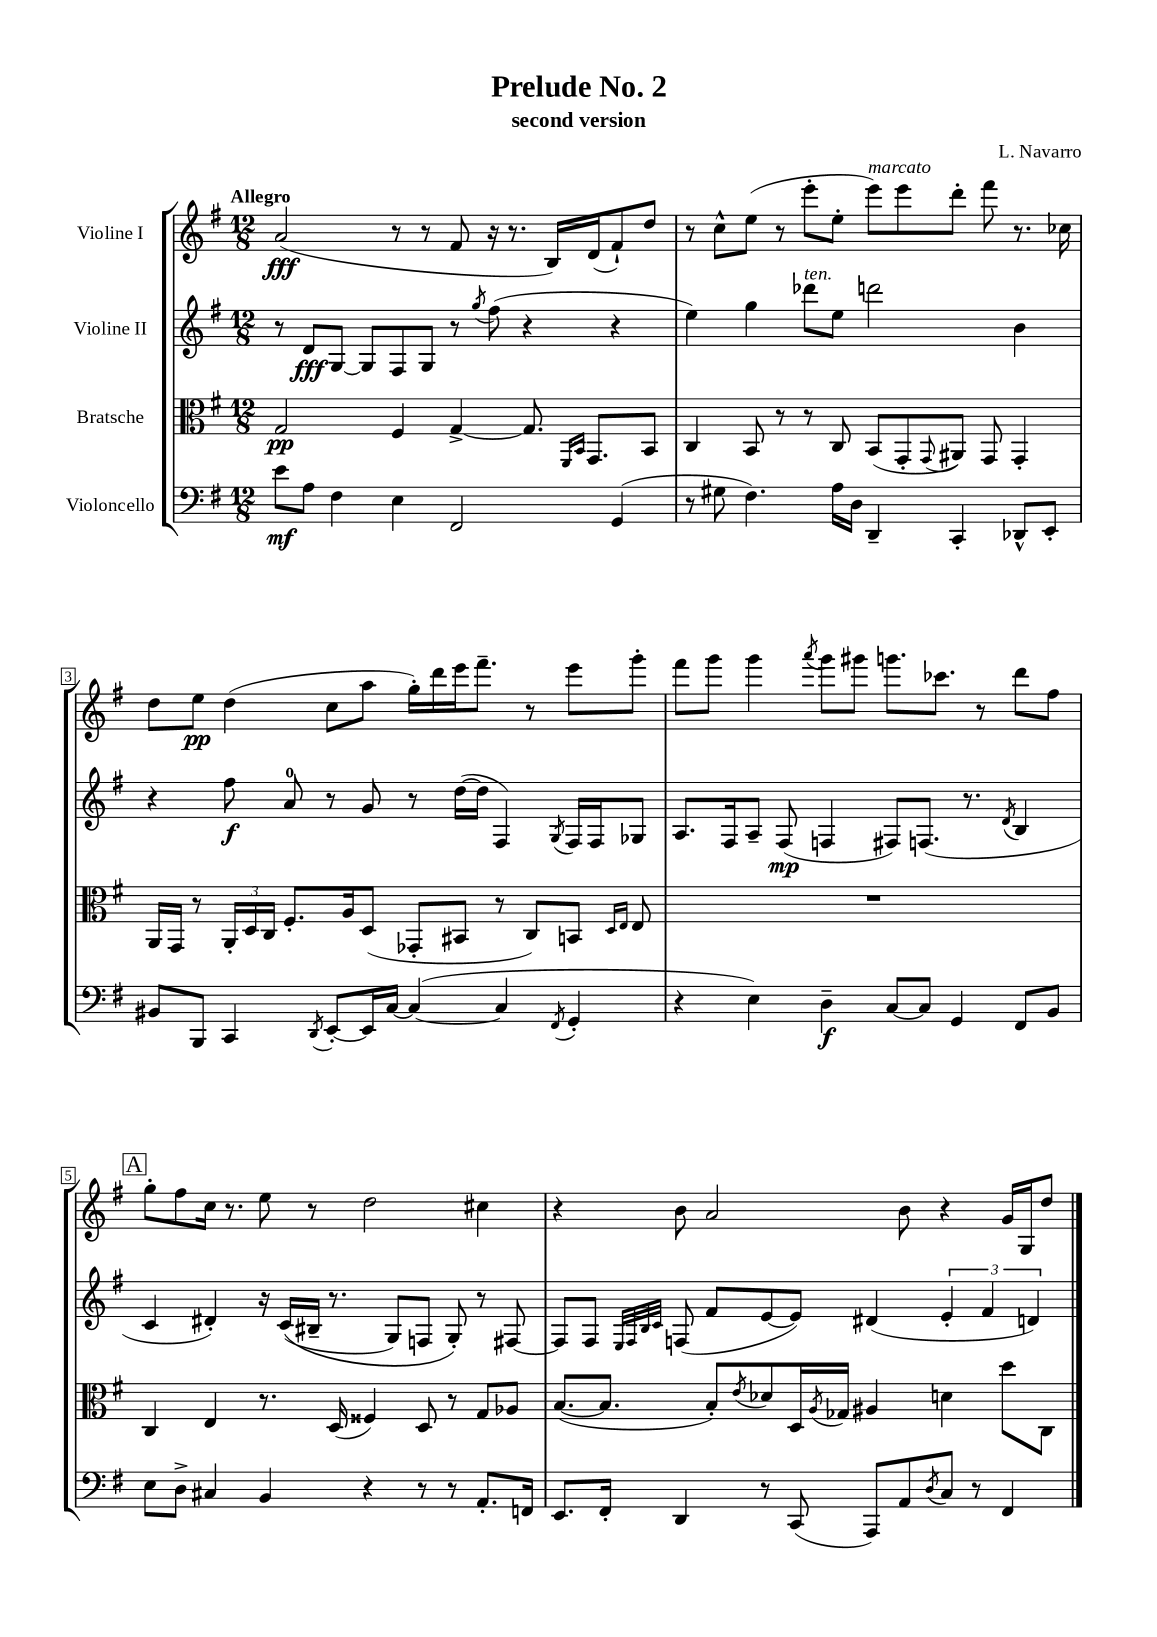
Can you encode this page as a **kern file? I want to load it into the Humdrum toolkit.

**kern	**dynam	**kern	**dynam	**kern	**dynam	**kern	**dynam
*part4	*part4	*part3	*part3	*part2	*part2	*part1	*part1
*staff4	*staff4	*staff3	*staff3	*staff2	*staff2	*staff1	*staff1
*I"Violoncello	*	*I"Bratsche	*	*I"Violine II	*	*I"Violine I	*
*clefF4	*	*clefC3	*	*clefG2	*	*clefG2	*
*k[f#]	*	*k[f#]	*	*k[f#]	*	*k[f#]	*
*M12/8	*	*M12/8	*	*M12/8	*	*M12/8	*
=1	=1	=1	=1	=1	=1	=1	=1
!	!	!	!	!	!	!LO:TX:a:B:t=Allegro	!
8e\L	mf	2G/	pp	8r	.	(2a/	fff
8A\J	.	.	.	8d/L	fff	.	.
4F#\	.	.	.	[8G/J	.	.	.
.	.	.	.	8G/L]	.	.	.
4E\	.	4F#/	.	8F#/	.	8r	.
.	.	.	.	8G/J	.	8r	.
2FF#/	.	[4G^/	.	8r	.	8f#/	.
.	.	.	.	8qgg/	.	.	.
.	.	.	.	(8ff#\	.	16r	.
.	.	.	.	.	.	8.r	.
.	.	8.G/]	.	4r	.	.	.
.	.	.	.	.	.	16B/LL)	.
.	.	16qqFF#/LL	.	.	.	.	.
.	.	16qqBB/JJ	.	.	.	.	.
.	.	8.GG/L	.	.	.	(16d/J	.
(4GG/	.	.	.	4r	.	8f#`/)	.
.	.	8BB/J	.	.	.	8dd/J	.
=2	=2	=2	=2	=2	=2	=2	=2
8r	.	4C/	.	4ee\)	.	8r	.
8G#X\	.	.	.	.	.	8cc^^\L	.
4.F#\)	.	8BB/	.	4gg\	.	(8ee\J	.
.	.	8r	.	.	.	8r	.
!	!	!	!	!LO:TX:a:i:t=ten.	!	!	!
.	.	8r	.	8ddd-X\L	.	8eee'\L	.
16A\LL	.	8C/	.	8ee\J	.	8ee'\J	.
16D\JJ	.	.	.	.	.	.	.
!	!	!	!	!	!	!LO:TX:a:i:t=marcato	!
4DD~/	.	(8BB/L	.	2dddn\	.	8eee\L)	.
.	.	8GG'/	.	.	.	8eee\	.
.	.	8qqGG/	.	.	.	.	.
4CC'/	.	8AA#X/J)	.	.	.	8ddd'\J	.
.	.	8GG/	.	.	.	8fff#\	.
8DD-X^^/L	.	4GG'/	.	4b\	.	8.r	.
8EE'/J	.	.	.	.	.	.	.
.	.	.	.	.	.	16cc-X\	.
!!LO:LB:g=z
=3	=3	=3	=3	=3	=3	=3	=3
8BB#X/L	.	16AA/LL	.	4r	.	8dd\L	.
.	.	16GG/JJ	.	.	.	.	.
8BBB/J	.	8r	.	.	.	8ee\J	pp
4CC/	.	24AA'/LL	.	8ff#\	f	(4dd\	.
.	.	24D/	.	.	.	.	.
.	.	24C/JJ	.	.	.	.	.
.	.	8.F#'/L	.	8a/	.	.	.
8qDD/	.	.	.	.	.	.	.
[8EE'/L	.	.	.	8r	.	8cc\L	.
.	.	16A/k	.	.	.	.	.
16EE/L]	.	(8D/J	.	8g/	.	8aa\J	.
[16C/JJ	.	.	.	.	.	.	.
(4C/_	.	8GG-X'/L	.	8r	.	16gg'\LL)	.
.	.	.	.	.	.	16ddd\	.
.	.	8BB#X/J	.	([16dd\LL	.	16eee\J	.
.	.	.	.	16dd\JJ]	.	8.fff#~\J	.
4C/]	.	8r	.	4F#/)	.	.	.
.	.	8C/L)	.	.	.	8r	.
8qFF#/	.	.	.	8qG/	.	.	.
4GG'/	.	8BBn/J	.	16F#/LL	.	8eee\L	.
.	.	.	.	16F#/J	.	.	.
.	.	16qqD/LL	.	.	.	.	.
.	.	16qqE/JJ	.	.	.	.	.
.	.	8E/	.	8G-X/J	.	8ggg'\J	.
=4	=4	=4	=4	=4	=4	=4	=4
4r	.	1.r	.	8.A/L	.	8fff#\L	.
.	.	.	.	.	.	8ggg\J	.
.	.	.	.	16F#/k	.	.	.
4E\)	.	.	.	8A~/J	.	4ggg\	.
.	.	.	.	(8F#/	mp	.	.
.	.	.	.	.	.	8qaaa/	.
4D~\	f	.	.	4Fn/	.	8ggg\L	.
.	.	.	.	.	.	8ggg#X\J	.
[8C/L	.	.	.	8F#X/L)	.	8.gggn\L	.
8C/J]	.	.	.	(8.Fn/J	.	.	.
.	.	.	.	.	.	8.ccc-X\J	.
4GG/	.	.	.	.	.	.	.
.	.	.	.	8.r	.	.	.
.	.	.	.	.	.	8r	.
.	.	.	.	8qd/	.	.	.
8FF#/L	.	.	.	4B/	.	8ddd\L	.
8BB/J	.	.	.	.	.	8ff#\J	.
!!LO:LB:g=z
!!LO:REH:place=s1:t=A
=5	=5	=5	=5	=5	=5	=5	=5
8E\L	.	4C/	.	4c/	.	8gg'\L	.
8D^\J	.	.	.	.	.	8ff#\	.
4C#X/	.	4E/	.	4d#X'/)	.	16cc\Jk	.
.	.	.	.	.	.	8.r	.
4BB/	.	8.r	.	16r	.	8ee\	.
.	.	.	.	((16c/LL	.	.	.
.	.	.	.	16B#X~/JJ	.	8r	.
.	.	(16D/	.	8.r	.	.	.
4r	.	4F##X/)	.	.	.	2dd\	.
.	.	.	.	8G/L)	.	.	.
8r	.	8D/	.	8Fn/J	.	.	.
8r	.	8r	.	8G'/)	.	.	.
8.AA'/L	.	8G/L	.	8r	.	4cc#X\	.
.	.	8A-X/J	.	[8F#X/	.	.	.
16FFn/Jk	.	.	.	.	.	.	.
=6	=6	=6	=6	=6	=6	=6	=6
8.EE/L	.	([8.B/L	.	8F#/L]	.	4r	.
.	.	.	.	8F#/J	.	.	.
16FF#'/Jk	.	8.B/J]	.	.	.	.	.
.	.	.	.	32qqE/LLL	.	.	.
.	.	.	.	32qqF#/	.	.	.
.	.	.	.	32qqB/	.	.	.
.	.	.	.	32qqc/JJJ	.	.	.
4DD/	.	.	.	(8Fn/	.	8b\	.
.	.	8B'/L)	.	8f#/L	.	2a/	.
.	.	8qe/	.	.	.	.	.
8r	.	8d-X/	.	[8e/	.	.	.
(8CC/	.	16D/L	.	8e/J])	.	.	.
.	.	8qA/	.	.	.	.	.
.	.	16G-X/JJ	.	.	.	.	.
8AAA/L)	.	4A#X/	.	(4d#X/	.	.	.
8AA/	.	.	.	.	.	8b\	.
8qD/	.	.	.	.	.	.	.
8C/J	.	4dn\	.	6e'/	.	4r	.
8r	.	.	.	.	.	.	.
.	.	.	.	6f#/	.	.	.
4FF#/	.	8dd\L	.	.	.	16g/LL	.
.	.	.	.	.	.	16G/J	.
.	.	.	.	6dn/)	.	.	.
.	.	8C\J	.	.	.	8dd/J	.
==	==	==	==	==	==	==	==
*-	*-	*-	*-	*-	*-	*-	*-
